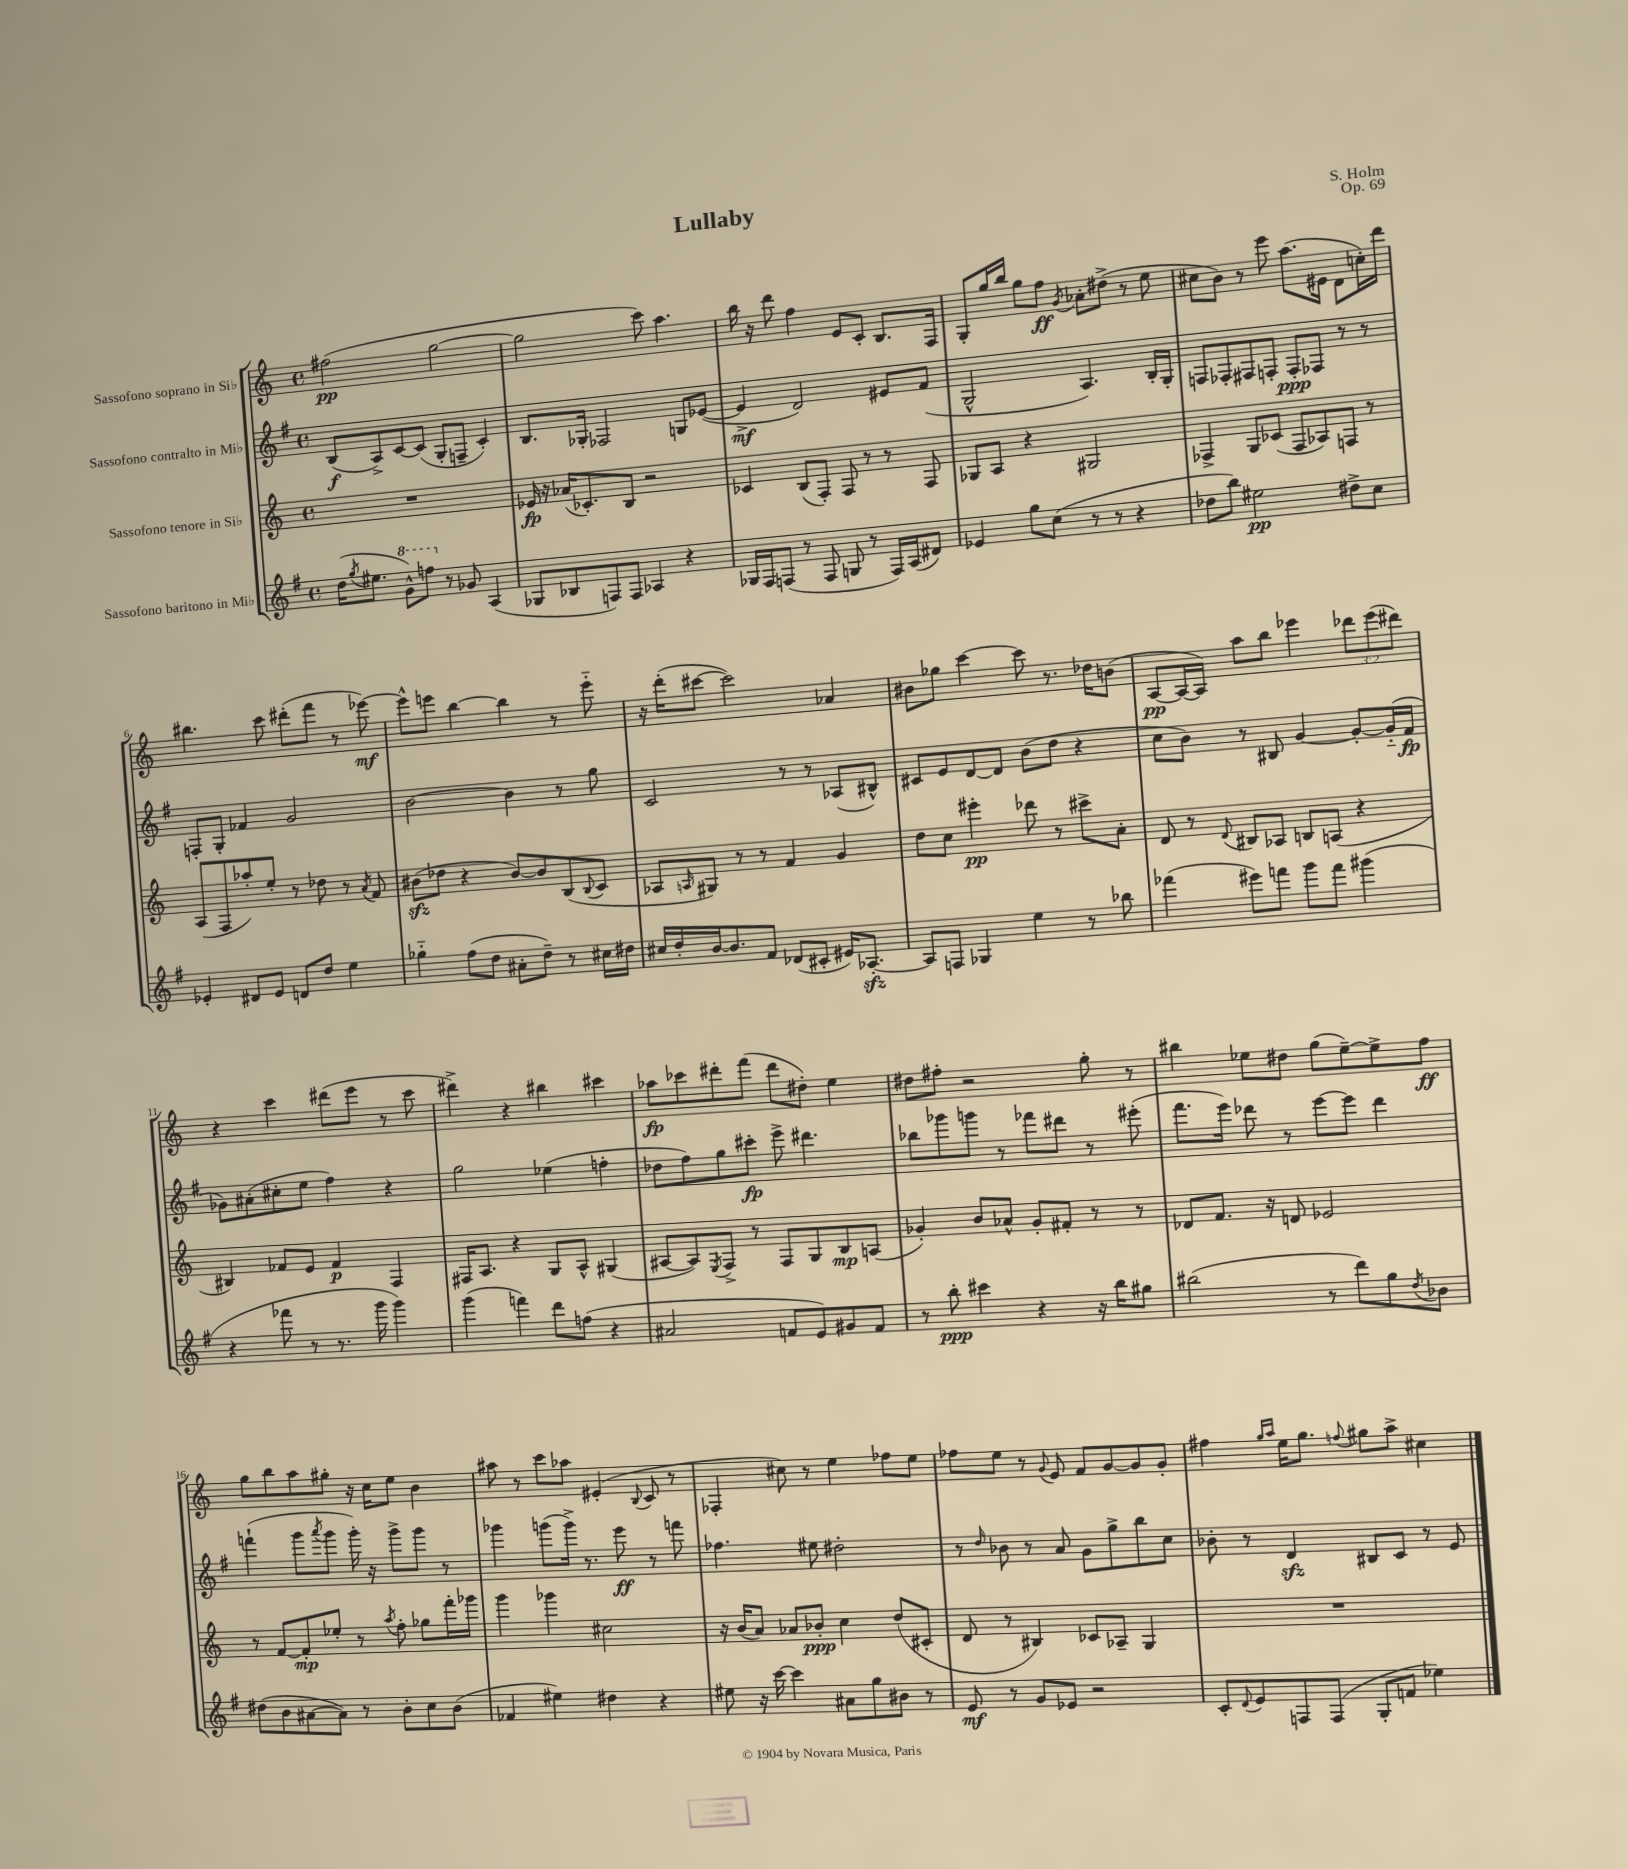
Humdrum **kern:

**kern	**kern	**kern	**kern
*staff4	*staff3	*staff2	*staff1
*clefG2	*clefG2	*clefG2	*clefG2
*k[f#]	*k[]	*k[f#]	*k[]
*M4/4	*M4/4	*M4/4	*M4/4
*met(c)	*met(c)	*met(c)	*met(c)
(16dd	1r	(8B	(2ff#
8qgg	.	.	.
8.ee#	.	.	.
.	.	8A^)	.
8gg^^)	.	[8c	.
8fff	.	(8c]	.
8r	.	8G'	[2gg
8g-	.	8F~	.
(4A	.	4c')	.
=	=	=	=
8G-	16e-	8.B	2gg]
.	16r	.	.
8B-	(16a-	.	.
.	8.c-')	16G-'	.
8F)	.	2F-	.
8F	8B	.	.
4A-	2r	.	8ccc)
.	.	.	4.aa
4r	.	8G	.
.	.	([8e-	.
=	=	=	=
16G-	4c-	4e-^]	16bb
16F#	.	.	16r
(8F	.	.	8ddd
8r	(8B	2d)	4ff
8F	8F')	.	.
8G	8F	.	8e
8r	8r	.	8c'
16F)	8r	8e#	8.B
(16A	.	.	.
8d#)	8F	(8f#	.
.	.	.	16F
=	=	=	=
4e-	8G-	2G^^	8G'
.	8A	.	16gg
.	.	.	16bb
8gg	4r	.	8gg
(8cc	.	.	8ff
.	.	.	8qg
8r	2G#	4.A)	8a-'
8r	.	.	(8dd#^
4r	.	.	8r
.	.	16B'	8ee
.	.	16G'	.
=	=	=	=
8dd-	4F-^	8F	8cc#
8bb)	.	8F-'	8b)
2ee#	8G	8F#	8r
.	(8c-	8F'	8eee
.	8F-	8F'	(8.aa
.	8A-)	8F-	.
.	.	.	16e#
8dd#^	8F	8r	8d
8cc	8r	8r	16cc')
.	.	.	16ddd
=	=	=	=
4e-'	(8A	8F'	4.bb#
.	8F	8G'	.
8d#	8aa-')	4f-	.
8e-	8ee'	.	8ccc
8d	8r	2g	(8ddd#'
8dd	8dd-	.	8fff
4ee	8r	.	8r
.	8qa	.	.
.	8f	.	[8eee-)
=	=	=	=
4gg-'~	(8b#	[2b	8eee-^^]
.	8dd-	.	8eee
(8ff#	4r	.	[4bb
8dd	.	.	.
8a#'	[8b#)	4b]	4bb]
8dd~)	8b#]	.	.
8r	(8B	8r	8r
.	8qqB	.	.
16cc#	8c	8gg	8eee'~
16dd#	.	.	.
=	=	=	=
16cc#	8A-	2c	16r
16dd'	.	.	(16ddd'
.	16qqA	.	.
[16b	8G#)	.	[8ccc#
8.b]	.	.	.
.	8r	.	2ccc#])
8f#	8r	.	.
(8d-	4f	8r	.
8c#'	.	8r	.
16e#)	4g	(8A-	4a-
[8.A-'	.	.	.
.	.	8B#^^)	.
=	=	=	=
8A-]	8dd	8c#	8b#
8F	8cc	8e	8gg-
4G-	4eee#'	[8d	[4ccc
.	.	8d]	.
4ee	8ddd-	(8b	8ccc]
.	8r	8dd	8.r
8r	8ccc#^	4r	.
.	.	.	16dd-
8bb-	8a'	.	(8b
=	=	=	=
(4fff-	8d	8cc	[8A
.	8r	8b)	16A_
.	.	.	16A])
.	8qqd	.	.
8eee#)	8B#	8r	8aa
8fff	8A-	8B#	8bb
8ggg	8B	[4g	4eee-
8fff	(8A	.	.
(4ggg#	4r	8g'_	12ddd-
.	.	.	(12eee-
.	.	(16g'~]	.
.	.	.	12ddd#)
.	.	16f#	.
=	=	=	=
4r	4B#)	8g-)	4r
.	.	(8a#'	.
8fff-	8f-	8cc#'	4ccc
8r	8e	8ee	.
8.r	4f-	4ff#)	(8ddd#
.	.	.	8eee
16ggg	.	.	.
4ggg)	4F	4r	8r
.	.	.	8ccc
=	=	=	=
(4ggg	16F#	2gg	4ddd#^)
.	8.A	.	.
4fff)	4r	.	4r
8ddd	8G	(4ee-	4bb#
(8ff	8A^^	.	.
4r	(4G#	4ff'	4ccc#
=	=	=	=
2a#	[8A#	8dd-	8aa-
.	8A#])	8ff#)	8ccc-
.	8qE	.	.
.	8F^	8gg	8ddd#'
.	8r	8ccc#'	(8fff
8f	8F	8eee^	8ddd#
8e)	8G	4.ddd#	8dd#')
8g#	8B	.	4ee
8f	(8A	.	.
=	=	=	=
8r	4g-')	8bb-	8dd#
8bb'	.	8ggg-	8ff#'
4ccc#	8b	8ggg	2r
.	8a-^^	8r	.
4r	8g-'	8fff-	.
.	8f#'	8ddd#	.
16r	8r	8r	8gg'
16bb	.	.	.
8gg#	8r	(8eee#'	8r
=	=	=	=
(2bb#	8d-	8.fff#	4bb#
.	8.f	.	.
.	.	16eee)	.
.	.	8ddd-	8ee-
.	16r	.	.
.	8d	8r	8dd#
8r	2e-	[8eee	(8gg
8ddd)	.	8eee]	[8ee-~)
8gg	.	4ddd-	8ee-^]
8qdd	.	.	.
8b-	.	.	8ff
=	=	=	=
(8dd#	8r	(4fff`	8gg
8b	[8f	.	8bb
[8a#	8f']	8ggg	8aa
.	.	8qaaa	.
8a#])	8ee-'	8ggg	8gg#'
8r	8r	16ggg')	16r
.	.	16r	16cc
.	8qaa	.	.
8b'	8ff'	8ggg^	8ee
8cc	8gg-	8ggg	4b
(8b	16fff'	8r	.
.	16ggg-	.	.
=	=	=	=
4f-	4ggg	4ggg-	8aa#
.	.	.	8r
4ee#)	4ggg-	(8ggg	8ccc
.	.	16ggg^)	8aa-
.	.	8.r	.
4dd#	2cc#	.	(4e#'
.	.	8eee	.
.	.	.	8qqB
4r	.	8r	8c
.	.	8fff	8r
=	=	=	=
8ee#	16r	4.ff-	4F-'
.	(16b	.	.
16r	8a)	.	.
[16ccc	.	.	.
4ccc]	8a-	.	8cc#)
.	8b-'	8ee#	8r
8a#	4cc	2dd#'	4ee
8gg	.	.	.
8b#	(8dd	.	8ff-
8r	8c#'	.	8ee
=	=	=	=
8e	8d	8r	8ff-
.	.	16qqdd	.
8r	8r	8b-	8ee
8g	4B#)	8r	8r
.	.	.	8qqg
8e-	.	8a	8e
2r	8c-	8g	8f
.	8A-~	8gg^	[8g
.	4G	8bb	8g]
.	.	8cc	8g'
=	=	=	=
8c'	1r	8b-'	4ff#
8qqd	.	.	.
8e	.	8r	.
.	.	.	16qqgg
.	.	.	16qqaa
8F	.	4d	16ee
.	.	.	8.gg
(8F	.	.	.
.	.	.	8qqff
8G'	.	8B#	8gg#
8f	.	8c	8aa^
4ee-)	.	8r	4cc#
.	.	8e	.
==	==	==	==
*-	*-	*-	*-
